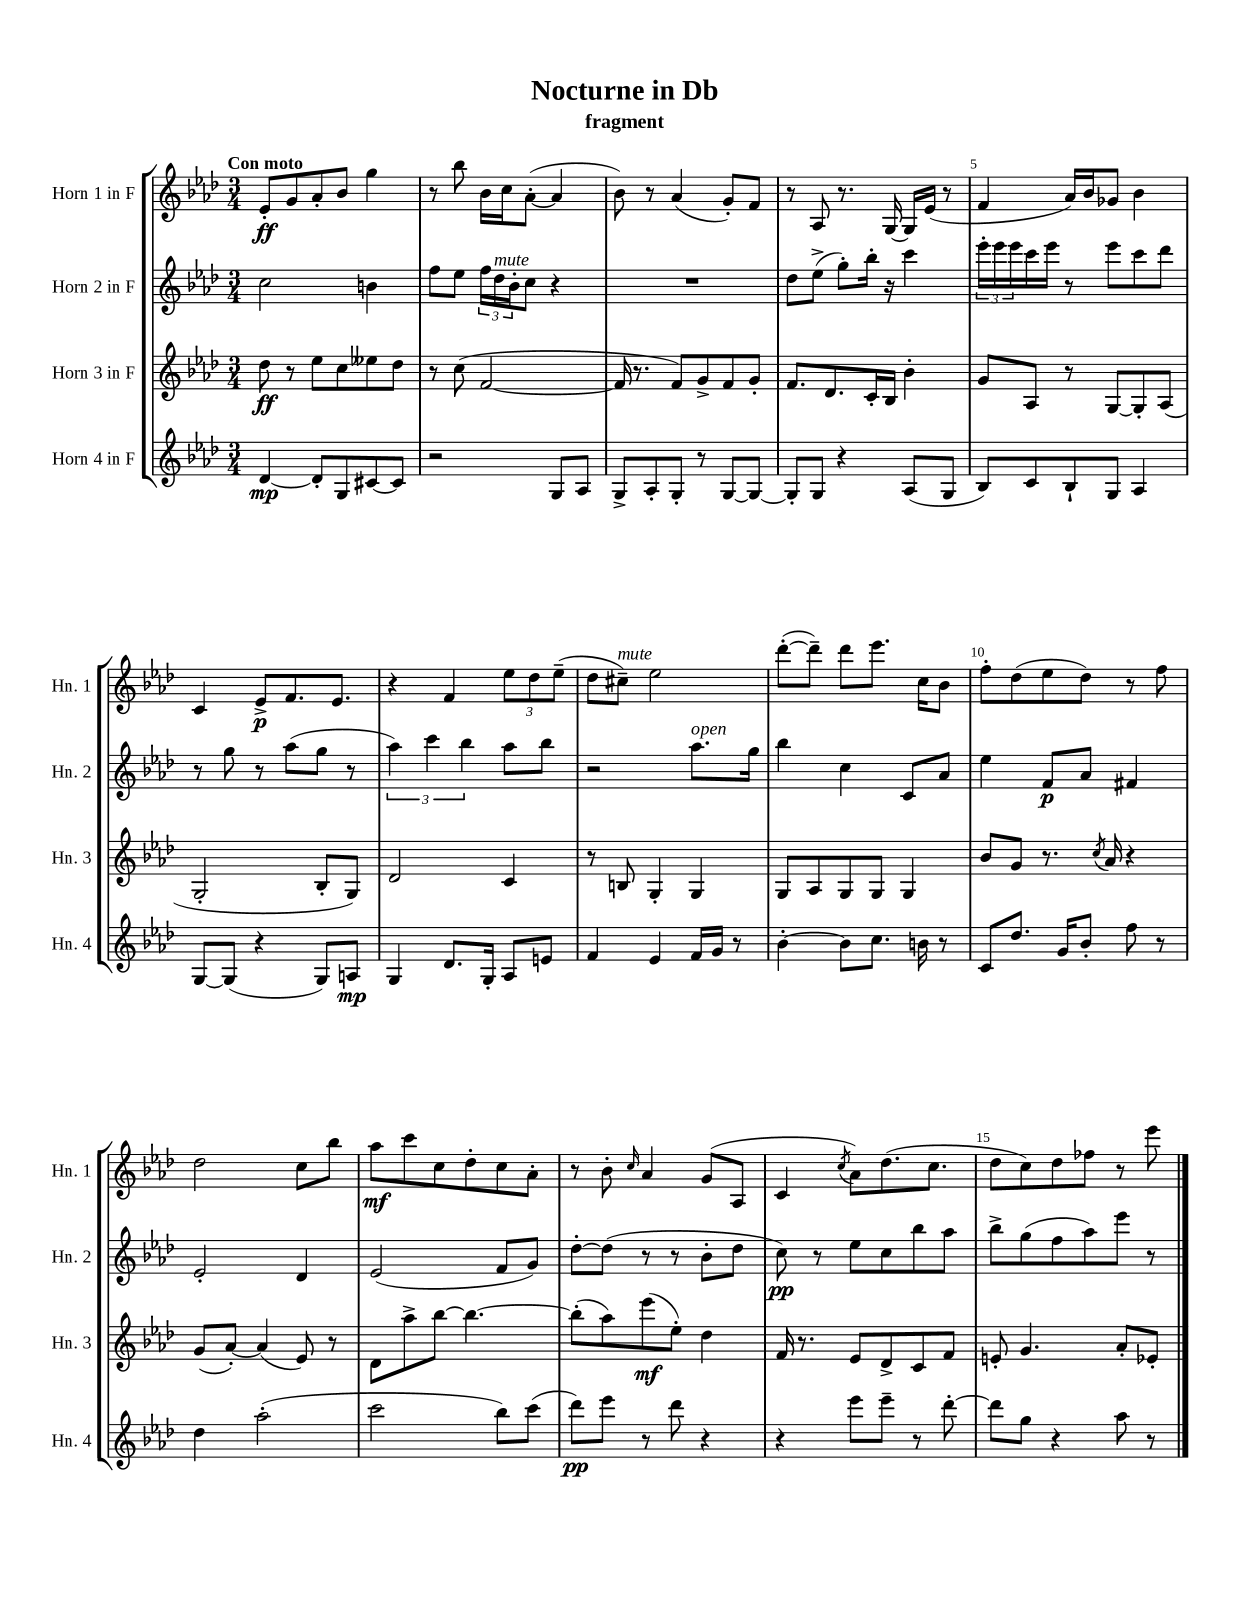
\header { title = "Nocturne in Db" subtitle = "fragment" }
<<
\new StaffGroup <<
\new Staff = "s0" \with { instrumentName = "Horn 1 in F" shortInstrumentName = "Hn. 1" } {
    \clef treble \key aes \major \numericTimeSignature \time 3/4 \tempo "Con moto"
    ees'8-.\ff g'8 aes'8-. bes'8 g''4 |
    r8 bes''8 bes'16 c''16 aes'8~-.( aes'4 |
    bes'8) r8 aes'4( g'8-.) f'8 |
    r8 aes8 r8. g16~ g16 ees'16( r8 |
    f'4 aes'16) bes'16 ges'8 bes'4 |
    c'4 ees'8->\p f'8. ees'8. |
    r4 f'4 \tuplet 3/2 { ees''8 des''8 ees''8--( } |
    des''8 cis''8--^\markup { \italic "mute" }) ees''2 |
    des'''8~-.( des'''8--) des'''8 ees'''8. c''16 bes'8 |
    f''8-. des''8( ees''8 des''8) r8 f''8 |
    des''2 c''8 bes''8 |
    aes''8\mf c'''8 c''8 des''8-. c''8 aes'8-. |
    r8 bes'8-. \grace { c''16 } aes'4 g'8( aes8 |
    c'4 \acciaccatura { c''8 } aes'8) des''8.( c''8. |
    des''8 c''8) des''8 fes''8 r8 ees'''8 \bar "|." |
}
\new Staff = "s1" \with { instrumentName = "Horn 2 in F" shortInstrumentName = "Hn. 2" } {
    \clef treble \key aes \major \numericTimeSignature \time 3/4
    c''2 b'4 |
    f''8 ees''8 \tuplet 3/2 { f''16 des''16^\markup { \italic "mute" } bes'16-. } c''8 r4 |
    R2. |
    des''8 ees''8->( g''8-.) bes''16-. r16 c'''4 |
    \tuplet 3/2 { ees'''16-. ees'''16 ees'''16 } c'''16 ees'''16 r8 ees'''8 c'''8 des'''8 |
    r8 g''8 r8 aes''8( g''8 r8 |
    \tuplet 3/2 { aes''4) c'''4 bes''4 } aes''8 bes''8 |
    r2 aes''8.^\markup { \italic "open" } g''16 |
    bes''4 c''4 c'8 aes'8 |
    ees''4 f'8\p aes'8 fis'4 |
    ees'2-. des'4 |
    ees'2( f'8 g'8) |
    des''8~-. des''8( r8 r8 bes'8-. des''8 |
    c''8\pp) r8 ees''8 c''8 bes''8 aes''8 |
    bes''8-> g''8( f''8 aes''8) ees'''8 r8 \bar "|." |
}
\new Staff = "s2" \with { instrumentName = "Horn 3 in F" shortInstrumentName = "Hn. 3" } {
    \clef treble \key aes \major \numericTimeSignature \time 3/4
    des''8\ff r8 ees''8 c''8 eeses''8 des''8 |
    r8 c''8( f'2~ |
    f'16 r8. f'8) g'8-> f'8 g'8-. |
    f'8. des'8. c'16-. bes16 bes'4-. |
    g'8 aes8 r8 g8~ g8-. aes8( |
    g2-. bes8-. g8) |
    des'2 c'4 |
    r8 b8 g4-. g4 |
    g8 aes8 g8 g8 g4 |
    bes'8 g'8 r8. \acciaccatura { c''8 } aes'16 r4 |
    g'8( aes'8~-.) aes'4( ees'8) r8 |
    des'8 aes''8-> bes''8~ bes''4.~ |
    bes''8-.( aes''8) ees'''8\mf( ees''8-.) des''4 |
    f'16 r8. ees'8 des'8-> c'8 f'8 |
    e'8-. g'4. aes'8-. ees'8-. \bar "|." |
}
\new Staff = "s3" \with { instrumentName = "Horn 4 in F" shortInstrumentName = "Hn. 4" } {
    \clef treble \key aes \major \numericTimeSignature \time 3/4
    des'4~\mp des'8-. g8 cis'8~ cis'8 |
    r2 g8 aes8 |
    g8-> aes8-. g8-. r8 g8~ g8~ |
    g8-. g8 r4 aes8( g8 |
    bes8) c'8 bes8-! g8 aes4 |
    g8~ g8( r4 g8) a8\mp |
    g4 des'8. g16-. aes8 e'8 |
    f'4 ees'4 f'16 g'16 r8 |
    bes'4~-. bes'8 c''8. b'16 r8 |
    c'8 des''8. g'16 bes'8-. f''8 r8 |
    des''4 aes''2-.( |
    c'''2 bes''8) c'''8( |
    des'''8\pp) ees'''8 r8 des'''8 r4 |
    r4 ees'''8 ees'''8-- r8 des'''8~-. |
    des'''8 g''8 r4 aes''8 r8 \bar "|." |
}
>>
>>
\layout { \context { \Score \override BarNumber.break-visibility = ##(#f #t #t) barNumberVisibility = #(every-nth-bar-number-visible 5) } }
